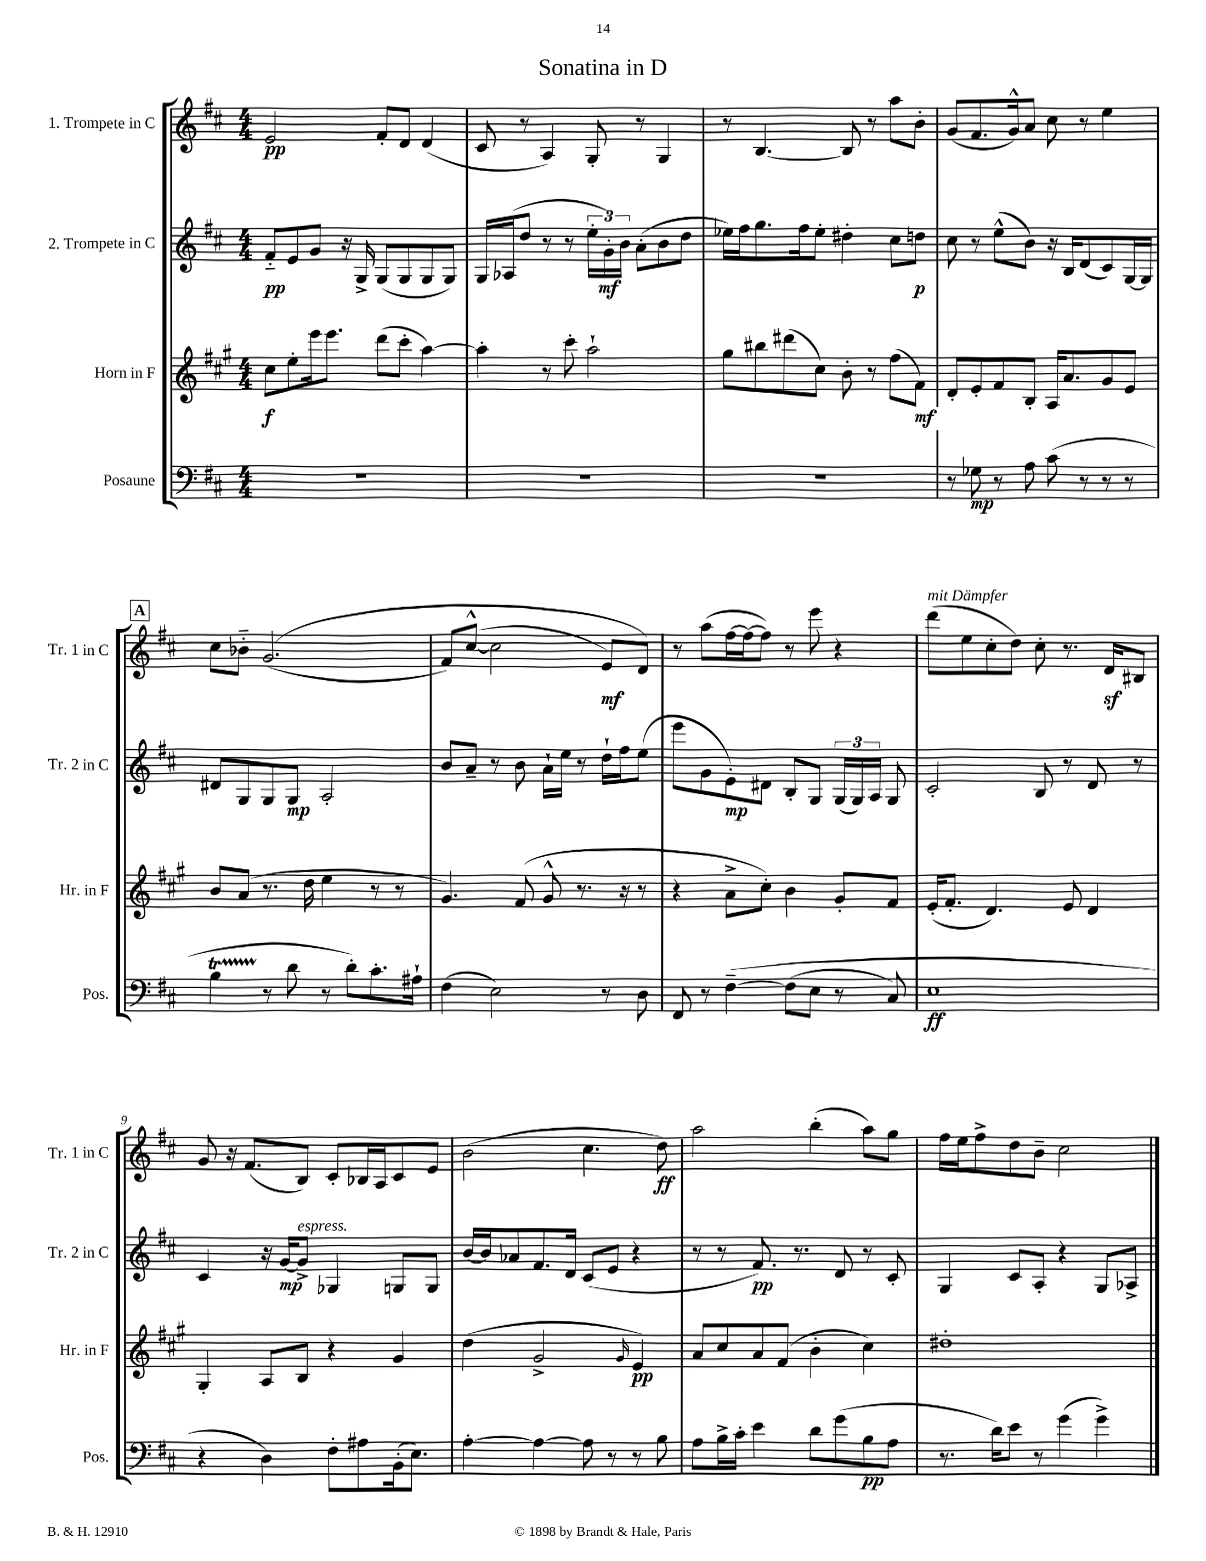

**kern	**dynam	**kern	**dynam	**kern	**dynam	**kern	**dynam
*part4	*part4	*part3	*part3	*part2	*part2	*part1	*part1
*staff4	*staff4	*staff3	*staff3	*staff2	*staff2	*staff1	*staff1
*I"Posaune	*	*I"Horn in F	*	*I"2. Trompete in C	*	*I"1. Trompete in C	*
*I'Pos.	*	*I'Hr. in F	*	*I'Tr. 2 in C	*	*I'Tr. 1 in C	*
*clefF4	*	*clefG2	*	*clefG2	*	*clefG2	*
*k[f#c#]	*	*k[f#c#g#]	*	*k[f#c#]	*	*k[f#c#]	*
*M4/4	*	*M4/4	*	*M4/4	*	*M4/4	*
=1	=1	=1	=1	=1	=1	=1	=1
1r	.	8cc#\L	f	8f#/L	pp	2e/	pp
.	.	8ee'\	.	8e/	.	.	.
.	.	16eee\k	.	8g/J	.	.	.
.	.	8.eee\J	.	.	.	.	.
.	.	.	.	16r	.	.	.
.	.	.	.	16G^/	.	.	.
.	.	(8ddd\L	.	(8G/L	.	8f#'/L	.
.	.	8ccc#'\J	.	8G/	.	8d/J	.
.	.	[4aa\)	.	8G/	.	(4d/	.
.	.	.	.	8G/J)	.	.	.
=2	=2	=2	=2	=2	=2	=2	=2
1r	.	4aa'\]	.	16G/LL	.	8c#/	.
.	.	.	.	(16A-X/J	.	.	.
.	.	.	.	8dd/J	.	8r	.
.	.	8r	.	8r	.	4A/)	.
.	.	8ccc#'\	.	8r	.	.	.
.	.	2aa`\	.	24ee'\LL	.	8G'/	.
.	.	.	.	24g'\)	mf	.	.
.	.	.	.	24b\JJ	.	.	.
.	.	.	.	(8a'\L	.	8r	.
.	.	.	.	8b\	.	4G/	.
.	.	.	.	8dd\J	.	.	.
=3	=3	=3	=3	=3	=3	=3	=3
1r	.	8gg#\L	.	16ee-X\LL)	.	8r	.
.	.	.	.	16ff#\J	.	.	.
.	.	8bb#X\	.	8.gg\	.	[4.B/	.
.	.	(8ddd#X\	.	.	.	.	.
.	.	.	.	16ff#\k	.	.	.
.	.	8cc#\J)	.	8ee-'\J	.	.	.
.	.	8b'\	.	4dd#X'\	.	8B/]	.
.	.	8r	.	.	.	8r	.
.	.	(8ff#\L	.	8cc#\L	.	8aa\L	.
.	.	8f#\J)	mf	8ddn\J	p	8b'\J	.
=4	=4	=4	=4	=4	=4	=4	=4
8r	.	8d'/L	.	8cc#\	.	(8g/L	.
8G-X\	mp	8e'/	.	8r	.	8.f#/	.
8r	.	8f#/	.	(8ee^^\L	.	.	.
.	.	.	.	.	.	16g^^/k)	.
8A\	.	8B'/J	.	8b\J)	.	8a/J	.
(8c#\	.	16A/KL	.	16r	.	8cc#\	.
.	.	8.a/	.	16B/KL	.	.	.
8r	.	.	.	(8d/	.	8r	.
8r	.	8g#/	.	8c#/)	.	4ee\	.
8r	.	8e/J	.	[16G/L	.	.	.
.	.	.	.	16G/JJ]	.	.	.
!!LO:LB:g=z
!!LO:REH:place=s1:t=A
=5	=5	=5	=5	=5	=5	=5	=5
4BT\	.	8b/L	.	8d#X/L	.	8cc#\L	.
.	.	(8a/J	.	8G/	.	8b-X\J	.
8r	.	8.r	.	8G/	.	((2.g/	.
8d\	.	.	.	8G/J	mp	.	.
.	.	16dd\	.	.	.	.	.
8r	.	4ee\	.	2A'/	.	.	.
8d'\L)	.	.	.	.	.	.	.
8.c#'\	.	8r	.	.	.	.	.
.	.	8r	.	.	.	.	.
16A#X`\Jk	.	.	.	.	.	.	.
=6	=6	=6	=6	=6	=6	=6	=6
(4F#\	.	4.g#/)	.	8b/L	.	8f#/L)	.
.	.	.	.	8a~/J	.	([8cc#^^/J	.
2E\)	.	.	.	8r	.	2cc#\]	.
.	.	(8f#/	.	8b\	.	.	.
.	.	8g#^^/	.	16a`\LL	.	.	.
.	.	.	.	16ee\JJ	.	.	.
.	.	8.r	.	8r	.	.	.
8r	.	.	.	16dd`\LL	.	8e/L)	mf
.	.	16r	.	16ff#\J	.	.	.
8D\	.	8r	.	(8ee\J	.	8d/J)	.
=7	=7	=7	=7	=7	=7	=7	=7
8FF#/	.	4r	.	8eee\L	.	8r	.
8r	.	.	.	8g\	.	(8aa\L	.
([4F#~\	.	8a^\L	.	8e'\)	mp	[16ff#\L	.
.	.	.	.	.	.	16ff#\J_	.
.	.	8cc#'\J)	.	8d#X\J	.	8ff#\J])	.
(8F#\L]	.	4b\	.	8B'/L	.	8r	.
8E\J	.	.	.	8G/J	.	8eee\	.
8r	.	8g#'/L	.	(24G/LL	.	4r	.
.	.	.	.	24G/)	.	.	.
.	.	.	.	24A/JJ	.	.	.
8C#/)	.	8f#/J	.	8G/	.	.	.
=8	=8	=8	=8	=8	=8	=8	=8
!	!	!	!	!	!	!LO:TX:a:i:t=mit Dämpfer	!
1E	ff	(16e'/KL	.	2c#'/	.	(8ddd\L	.
.	.	8.f#'/J	.	.	.	.	.
.	.	.	.	.	.	8ee\	.
.	.	4.d/)	.	.	.	8cc#'\	.
.	.	.	.	.	.	8dd\J)	.
.	.	.	.	8B/	.	8cc#'\	.
.	.	8e/	.	8r	.	8.r	.
.	.	4d/	.	8d/	.	.	.
.	.	.	.	.	.	16dz/KL	.
.	.	.	.	8r	.	8B#X/J	.
!!LO:LB:g=z
=9	=9	=9	=9	=9	=9	=9	=9
4r	.	4G#'/	.	4c#/	.	8g/	.
.	.	.	.	.	.	16r	.
.	.	.	.	.	.	(8.f#/L	.
4D\)	.	8A/L	.	16r	.	.	.
.	.	.	.	[16g/KL	mp	.	.
!	!	!	!	!LO:TX:a:i:t=espress.	!	!	!
.	.	8B/J	.	8g^/J]	.	8B/J)	.
8F#'\L	.	4r	.	4G-X/	.	8c#'/L	.
8A#X\	.	.	.	.	.	16B-X/L	.
.	.	.	.	.	.	16A/J	.
(16BB'\k	.	4g#/	.	8Gn/L	.	8c#/	.
8.E\J)	.	.	.	.	.	.	.
.	.	.	.	8G/J	.	8e/J	.
=10	=10	=10	=10	=10	=10	=10	=10
[4A'\	.	(4dd\	.	[16b/LL	.	(2b\	.
.	.	.	.	16b/J]	.	.	.
.	.	.	.	8a-X/	.	.	.
4A\_	.	2g#^/	.	8.f#/	.	.	.
.	.	.	.	16d/Jk	.	.	.
8A\]	.	.	.	(8c#/L	.	4.cc#\	.
8r	.	.	.	8e/J	.	.	.
.	.	16qqg#/	.	.	.	.	.
8r	.	4e/)	pp	4r	.	.	.
8B\	.	.	.	.	.	8dd\)	ff
=11	=11	=11	=11	=11	=11	=11	=11
8A\L	.	8a/L	.	8r	.	2aa\	.
16B^\L	.	8cc#/	.	8r	.	.	.
16c#'\JJ	.	.	.	.	.	.	.
4e\	.	8a/	.	8.f#/)	pp	.	.
.	.	(8f#/J	.	.	.	.	.
.	.	.	.	8.r	.	.	.
8d\L	.	4b'\	.	.	.	(4bb'\	.
(8g\	.	.	.	8d/	.	.	.
8B\	pp	4cc#\)	.	8r	.	8aa\L)	.
8A\J	.	.	.	8c#'/	.	8gg\J	.
=12	=12	=12	=12	=12	=12	=12	=12
8.r	.	1dd#X'	.	4G/	.	16ff#\LL	.
.	.	.	.	.	.	16ee\J	.
.	.	.	.	.	.	8ff#^\	.
16d\KL)	.	.	.	.	.	.	.
8e\J	.	.	.	8c#/L	.	8dd\	.
8r	.	.	.	8A'/J	.	8b~\J	.
(4g\	.	.	.	4r	.	2cc#\	.
4g^\)	.	.	.	8G/L	.	.	.
.	.	.	.	8A-X^/J	.	.	.
==	==	==	==	==	==	==	==
*-	*-	*-	*-	*-	*-	*-	*-
